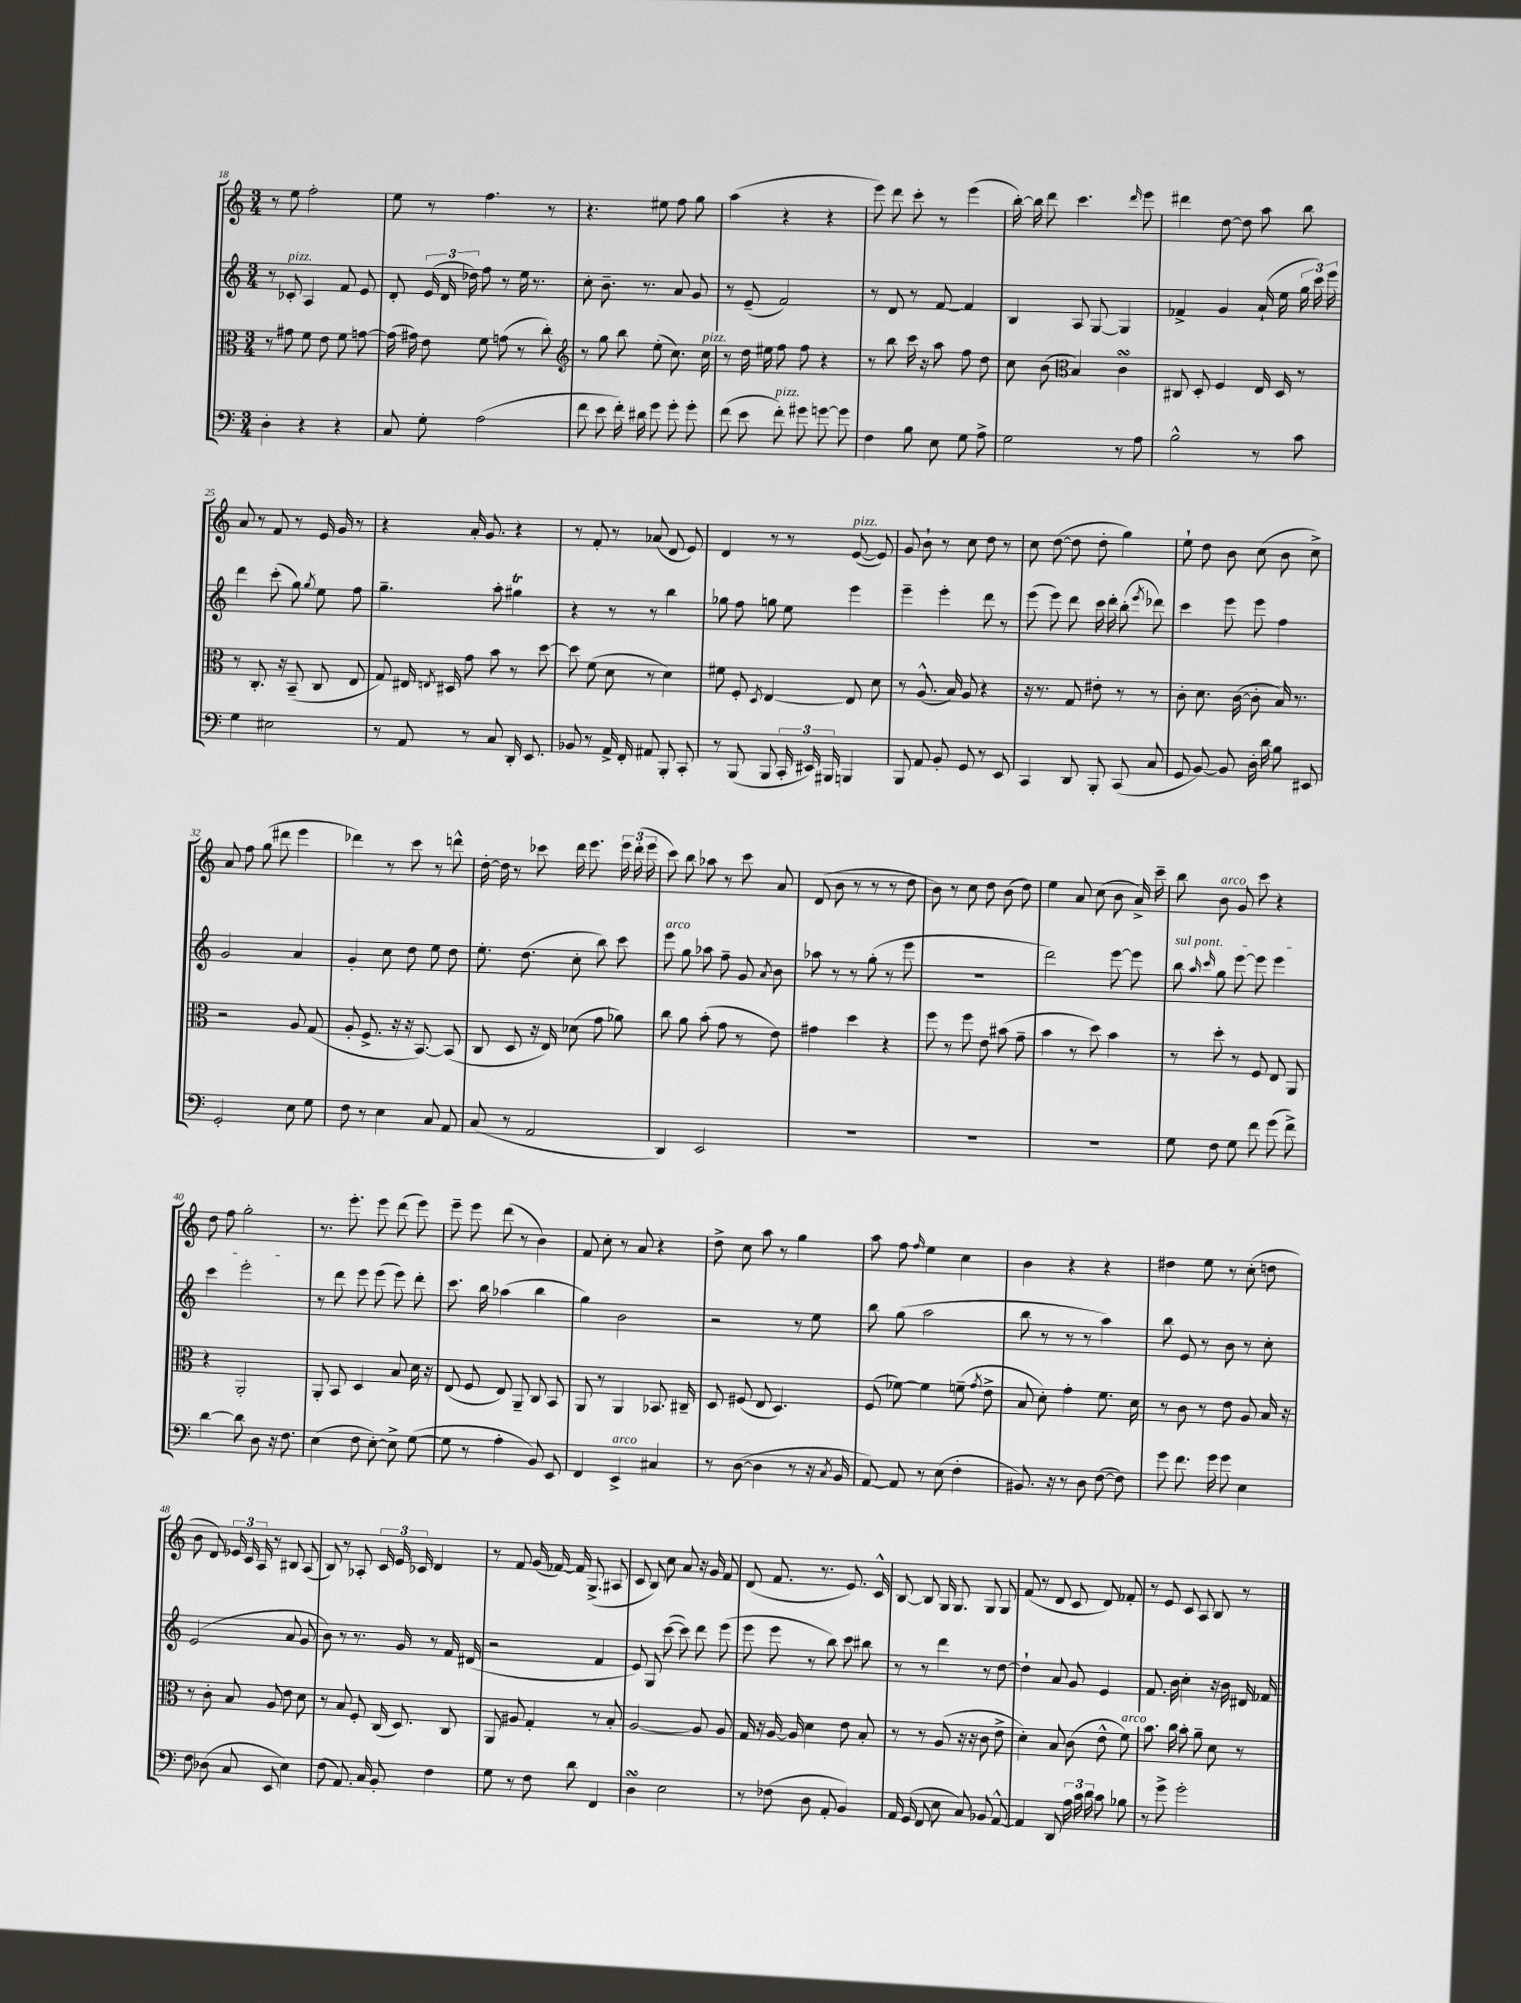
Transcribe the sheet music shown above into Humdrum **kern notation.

**kern	**kern	**kern	**kern
*staff4	*staff3	*staff2	*staff1
*clefF4	*clefC3	*clefG2	*clefG2
*k[]	*k[]	*k[]	*k[]
*M3/4	*M3/4	*M3/4	*M3/4
4D'	8r	8r	8r
.	8g#	8c-'	8ee
4r	8f	4A	2ff'
.	8e	.	.
4r	8f	8f	.
.	[8g	8e	.
=	=	=	=
8C	(16g]	8d'	8ee
.	16g#)	.	.
8G'	8e	(24e	8r
.	.	24d	.
.	.	24dd-)	.
(2A	8f	8ff	4.ff
.	(8g	8r	.
.	8r	16ee	.
.	.	8.r	.
.	8cc')	.	8r
=	=	=	=
*	*clefG2	*	*
8f	8r	8cc'	4.r
8e	8gg	8.b~	.
16f')	8bb	.	.
16d#	.	8.r	.
8g	(8ee'	.	8ee#
8g'	8.cc)	8a	8ff
8g'	.	8g	8gg
.	16cc	.	.
=	=	=	=
(8f	8r	8r	(4aa
8e	16dd	(8e~	.
.	16ee#	.	.
8f')	8ff	2f)	4r
8g#	8ff	.	.
[8g	4r	.	4r
8g]	.	.	.
=	=	=	=
4F	8r	8r	8eee)
.	8bb	8d	8ddd
8B	16ccc	8r	8ccc'
.	16r	.	.
8E	8aa	[8f	8r
8G	8ff	4f]	(4eee
8A^	8dd	.	.
=	=	=	=
2G	8cc	4B	[16bb')
.	.	.	16bb]
.	(8b	.	8ddd
*	*clefC3	*	*
.	4B)	8A	4.ccc
.	.	[8G	.
8r	4c	4G]	.
.	.	.	16qqddd
8A	.	.	8eee
=	=	=	=
2B^^	8C#	4f-^	4ddd#
.	8D'	.	.
.	4F	4g	[8dd
.	.	.	8dd]
8r	16E	(16a`	8aa
.	16D	16ee	.
8c	8r	24gg	8bb
.	.	24ccc)	.
.	.	24eee	.
=	=	=	=
4G	8r	4ddd	8a
.	8.C'	.	8r
2E#	.	(8ccc'	8f
.	16r	.	.
.	(8BB~	8gg)	8r
.	.	8qgg	.
.	8C	8ee	16e
.	.	.	16g
.	8E	8ff	8r
=	=	=	=
8r	8G)	4.gg~	4r
8AA	16E#	.	.
.	8qE	.	.
.	16D#	.	.
8r	8g	.	16a'
.	.	.	8.g
8C	8b	8aa'	.
16DD'	8r	4gg#	4r
8.EE	.	.	.
.	[8dd	.	.
=	=	=	=
8BB-	8dd]	4r	8r
8r	(8f	.	8f'
16AA^	8d	8r	8r
16FF'	.	.	.
8AA#	8r	8r	(8a-
8BBB'	4d)	4bb	8d
8CC'	.	.	8e)
=	=	=	=
8r	8f#	8gg-	4d
(8BBB	8F'	8ff	.
.	8qD	.	.
8BBB	[4E	8gg	8r
24CC'	.	8ee	8r
24EE#)	.	.	.
24BBB#	.	.	.
4BBB	8E]	4eee	([8e
.	8d	.	8e])
=	=	=	=
8BBB	8r	4eee~	8g
8AA	(8.A^^	.	8b`
8BB'	.	4eee'	8r
.	16B)	.	.
8GG	8A	.	8cc
8r	4r	8ddd	8dd
8EE	.	8r	8r
=	=	=	=
4CC	16r	(8eee	8cc
.	8.r	.	.
.	.	8eee)	([8dd
8DD	8G	8ddd	8dd]
8BBB'	8e#'	16ccc	8dd'
.	.	16ddd'	.
(8CC	8r	(8bb'	4gg)
.	.	8qeee	.
8C	8r	8ddd-)	.
=	=	=	=
8GG	8c'	4ccc	8ee`
[8BB)	8.d	.	8dd
8BB]	.	8eee	8b
.	([16c	.	.
16D'	8c']	8eee	(8cc
16d	.	.	.
8B	16B)	4ff	8b
.	8.r	.	.
8EE#	.	.	8cc^)
=	=	=	=
2GG'	2r	2g	8a
.	.	.	8ff
.	.	.	(8gg
.	.	.	8ddd#
8E	8A	4a	4eee
8G	(8G	.	.
=	=	=	=
8F	8A'	4g'	4ddd-)
8r	8.F^	.	.
4E	.	8cc	8r
.	16r	.	.
.	16r	8dd	8ccc
.	[8.BB)	.	.
8C	.	8ee	8r
8AA	(8BB]	8dd	8ddd^^
=	=	=	=
(8C	8C	8.ee'	[16dd'
.	.	.	16dd]
8r	8D	.	8r
.	.	(8.dd	.
2AA	16r	.	8ccc-
.	16E)	.	.
.	(8d-	8cc'	16ddd
.	.	.	8.eee
.	8g	8bb)	.
.	8a-)	8ccc	24eee
.	.	.	(24ddd'
.	.	.	24eee
=	=	=	=
4DD)	8cc	8eee	8ccc)
.	8a	8gg	8bb
2EE	(8b'	8aa-	8aa-
.	8g	8ff~	8r
.	8r	8g	8ccc
.	.	8qa	.
.	8e)	8b	8a
=	=	=	=
2.r	4g#	8aa-	(8d
.	.	8r	8b
.	4dd	8r	8r
.	.	(8gg'	8r
.	4r	8r	8r
.	.	8eee	8dd
=	=	=	=
2.r	8ff	2.r	8b)
.	8r	.	8r
.	8ff	.	8cc
.	8e	.	8dd
.	(8b#	.	(8b
.	8g~	.	8dd)
=	=	=	=
2.r	4b	2ddd)	4ee
.	8r	.	8a
.	8dd)	.	(8cc
.	4b	[8eee	8b
.	.	8eee]	16a^)
.	.	.	16ccc~
=	=	=	=
8G	8r	8bb	8bb
.	.	16qqaa	.
.	.	16qqccc	.
8F	8dd'	8gg	8b
8G	8r	[8eee	8g
8f	8F	8eee]	8ccc
(8g	8E	4eee	4r
8f^)	8AA	.	.
=	=	=	=
[4d	4r	4ccc	8dd
.	.	.	8ff
8d]	2AA'	2eee'	2gg'
8D	.	.	.
16r	.	.	.
8.F	.	.	.
=	=	=	=
(4E	8AA'	8r	8.r
.	8BB	8ddd	.
.	.	.	8.eee'
8F	4D	8eee	.
[8E')	.	(8eee	8eee
8E^]	8B	8eee)	(8ddd
([8G	16d	8ddd'	8eee)
.	16r	.	.
=	=	=	=
8G]	(8E	8.ccc	8eee~
8r	8F	.	8eee
.	.	16bb	.
4A'	8E)	(4aa-	(8ddd
.	8AA~	.	8r
8BB)	8C	4bb	4b)
8EE	8BB	.	.
=	=	=	=
4FF	8AA	4gg)	8f
.	8r	.	8cc'
4EE^	4AA	2b	8r
.	.	.	8a
4C#	8.BB-	.	4r
.	16C#~	.	.
=	=	=	=
8r	8D	2r	8dd^
([8D	(8F#	.	8cc
4D]	8E	.	8aa
.	4.D)	.	8r
8r	.	8r	4gg
16r	.	8ee	.
8qC	.	.	.
16BB	.	.	.
=	=	=	=
[8AA)	(8F	8bb	8aa
8AA]	[8f-)	(8gg	8ff
.	.	.	16qqff
8r	4f-]	2aa	4ee
(8E	.	.	.
4F'	(8f~	.	4cc
.	8qg	.	.
.	8e^	.	.
=	=	=	=
8.BB#)	8B	8bb	4b
.	8d')	8r	.
16r	.	.	.
8r	4g'	8r	4r
8D	.	8r	.
([8F	8.f	4aa)	4r
8F])	.	.	.
.	16d	.	.
=	=	=	=
8g	8r	8bb	4dd#
8.f	8c	8e	.
.	8r	8r	8ee
16g	.	.	.
8g	8e	8b	8r
4E	8A	8r	(8cc'
.	16B	8cc'	8dd
.	16r	.	.
=	=	=	=
8F	8r	(2e	8b
(8D-	8c'	.	8d)
8C	8B	.	24e-
.	.	.	24c
.	.	.	24A
8EE	8A	.	8r
4E)	8e	8a	8B#
.	8d	8g	(8A
=	=	=	=
(8F	8r	8b)	8B)
8.AA)	8B	8r	8r
.	8F'	8.r	8A-'
16C	.	.	.
8BB'	(16C	.	24c
.	.	.	24e
.	8.D)	16g	.
.	.	.	24c-
4F	.	8r	4d
.	8C	16f	.
.	.	(16d#	.
=	=	=	=
8G	8AA	2r	8r
8r	8A#	.	8f
8F	4G'	.	(16g
.	.	.	[16f-)
8d	.	.	16f-]
.	.	.	(8.G^
4FF	8r	4f	.
.	8B'	.	8A#
=	=	=	=
4D	[2A	8e)	8c
.	.	8G	8B)
2E	.	([8ccc	8cc
.	.	8ccc])	8a
.	8A]	8ddd	16r
.	.	.	16g
.	8A	(8eee	8f
=	=	=	=
8r	16G	8eee	(8d
.	16r	.	.
(8F-	[16A	8eee	8.f
.	16A]	.	.
8D	4d	8r	.
.	.	.	8.r
8AA'	.	8bb)	.
4BB)	8e	8ccc	8.e)
.	8B'	8bb#	.
.	.	.	16c^^
=	=	=	=
16AA	8r	8r	[8B
(16GG	.	.	.
8FF	8r	8r	8B]
8E	(8A	4ddd	16G
.	.	.	8.G
8C)	16r	.	.
.	16r	.	.
8BB-	8c	8r	8G
[8AA^^	8e^	[8dd	8G
=	=	=	=
4AA]	4d')	4dd`]	(8f
.	.	.	8r
8DD	8B	8a	8d
24A	(8c	8g	8c
24c	.	.	.
24d	.	.	.
8c	8e^^	4e	8d)
8B-	8f)	.	8f-'
=	=	=	=
8r	8.b	8.f	8r
8g^	.	.	8e
.	16cc	16b	.
2g'	8b'	4cc'	8c
.	8a~	.	8A
.	8d	16r	8B
.	.	16b	.
.	8r	16d#	8r
.	.	16f-	.
==	==	==	==
*-	*-	*-	*-
